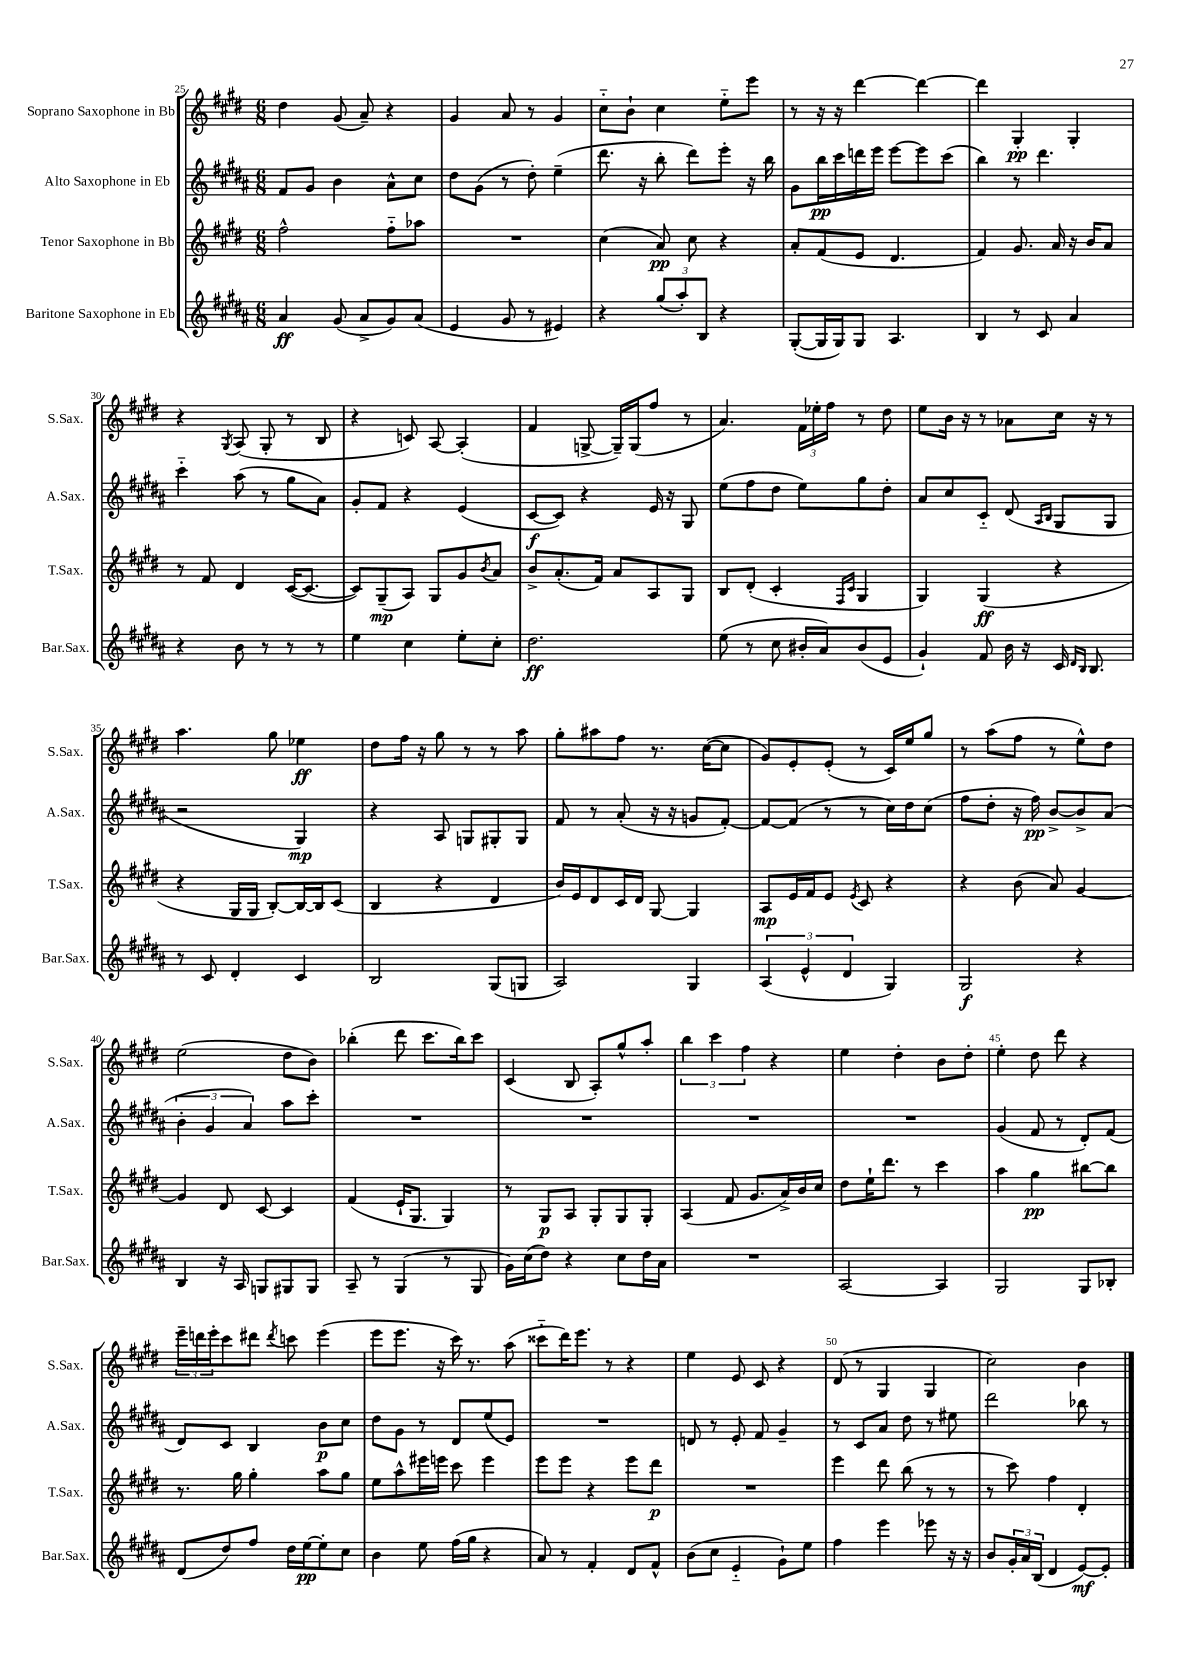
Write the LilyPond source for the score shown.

<<
\new StaffGroup <<
\new Staff = "s0" \with { instrumentName = "Soprano Saxophone in Bb" shortInstrumentName = "S.Sax." } {
    \clef treble \key e \major \numericTimeSignature \time 6/8
    dis''4 gis'8( a'8--) r4 |
    gis'4 a'8 r8 gis'4 |
    cis''8-_ b'8-! cis''4 e''8-_ e'''8 |
    r8 r16 r16 dis'''4~ dis'''4~ |
    dis'''4 gis4-.\pp gis4-. |
    r4 \acciaccatura { gis8 } a8( gis8-. r8 b8 |
    r4 c'8) a8~ a4-.( |
    fis'4 g8~-> g16--) g16( fis''8 r8 |
    a'4.) \tuplet 3/2 { fis'16 ees''16-. fis''16 } r8 dis''8 |
    e''8 b'16 r16 r8 aes'8 cis''16 r16 r8 |
    a''4. gis''8 ees''4\ff |
    dis''8 fis''16 r16 gis''8 r8 r8 a''8 |
    gis''8-. ais''8 fis''8 r8. cis''16~( cis''8 |
    gis'8) e'8-. e'8-.( r8 cis'16) e''16 gis''8 |
    r8 a''8( fis''8 r8 e''8-^) dis''8 |
    e''2( dis''8 b'8) |
    bes''4-.( dis'''8 cis'''8. bes''16) cis'''8 |
    cis'4( b8 a8-.) gis''8-^ a''8-. |
    \tuplet 3/2 { b''4 cis'''4 fis''4 } r4 |
    e''4 dis''4-. b'8 dis''8-. |
    e''4-. dis''8 dis'''8 r4 |
    \tuplet 3/2 { e'''16-- d'''16 e'''16-. } cis'''8 dis'''8 \acciaccatura { dis'''8 } c'''8 e'''4( |
    e'''8 e'''8. r16 cis'''16) r8. a''8( |
    cisis'''8-_ dis'''16) e'''8. r8 r4 |
    e''4 e'8 cis'8 r4 |
    dis'8( r8 gis4 gis4 |
    cis''2) b'4 \bar "|." |
}
\new Staff = "s1" \with { instrumentName = "Alto Saxophone in Eb" shortInstrumentName = "A.Sax." } {
    \clef treble \key b \major \numericTimeSignature \time 6/8
    fis'8 gis'8 b'4 ais'8-^ cis''8 |
    dis''8 gis'8( r8 dis''8-.) e''4--( |
    dis'''8. r16 b''8-. dis'''8) e'''8-. r16 b''16 |
    gis'8 b''16\pp cis'''16 d'''16 e'''16 e'''8~ e'''8 cis'''8( |
    b''4) r8 dis'''4. |
    cis'''4-_ ais''8( r8 gis''8 ais'8) |
    gis'8-. fis'8 r4 e'4( |
    cis'8~\f cis'8) r4 e'16 r16 gis8 |
    e''8( fis''8 dis''8 e''8) gis''8 dis''8-. |
    ais'8 cis''8 cis'8-_ dis'8( \grace { ais16 b16 } gis8 gis8 |
    r2 gis4\mp) |
    r4 ais8 g8 gis8-. gis8 |
    fis'8 r8 ais'8-.( r16 r16 g'8 fis'8~-.) |
    fis'8~ fis'8( r8 r8 cis''16) dis''16 cis''8( |
    fis''8 dis''8-. r16 fis''16\pp) b'8~-> b'8-> ais'8( |
    \tuplet 3/2 { b'4-. gis'4 ais'4) } ais''8 cis'''8-. |
    R2. |
    R2. |
    R2. |
    R2. |
    gis'4( fis'8 r8 dis'8-.) fis'8( |
    dis'8) cis'8 b4 b'8\p cis''8 |
    dis''8 gis'8 r8 dis'8 e''8( e'8) |
    R2. |
    d'8 r8 e'8-. fis'8 gis'4-- |
    r8 cis'8 ais'8 dis''8 r8 eis''8 |
    dis'''2 bes''8 r8 \bar "|." |
}
\new Staff = "s2" \with { instrumentName = "Tenor Saxophone in Bb" shortInstrumentName = "T.Sax." } {
    \clef treble \key e \major \numericTimeSignature \time 6/8
    fis''2-^ fis''8-_ aes''8 |
    R2. |
    cis''4( a'8\pp) cis''8 r4 |
    a'8-. fis'8( e'8 dis'4. |
    fis'4) gis'8. a'16 r16 b'16 a'8 |
    r8 fis'8 dis'4 cis'16~( cis'8.~ |
    cis'8) gis8--\mp( a8) gis8 gis'8 \acciaccatura { b'8 } a'8 |
    b'8-> a'8.-.( fis'16) a'8 a8 gis8 |
    b8 dis'8-.( cis'4-. \grace { fis16 cis'16 } gis4 |
    gis4) gis4\ff( r4 |
    r4 gis16 gis16 b8~-.) b16~ b16 cis'8( |
    b4 r4 dis'4 |
    b'16) e'16 dis'8 cis'16 dis'16 gis8~ gis4 |
    a8\mp e'16 fis'16 e'8 \acciaccatura { e'8 } cis'8 r4 |
    r4 b'8( a'8) gis'4~ |
    gis'4 dis'8 cis'8~ cis'4 |
    fis'4( e'16-! gis8. gis4) |
    r8 gis8\p a8 gis8-. gis8 gis8-. |
    a4( fis'8 gis'8. a'16->) b'16 cis''16 |
    dis''8 e''16-! dis'''8. r8 cis'''4 |
    a''4 gis''4\pp bis''8~ bis''8 |
    r8. gis''16 gis''4-. a''8 gis''8 |
    e''8 a''8-^ eis'''16 e'''16 cis'''8 e'''4 |
    e'''8 e'''8 r4 e'''8 dis'''8\p |
    R2. |
    e'''4 dis'''8 b''8( r8 r8 |
    r8 cis'''8) fis''4 dis'4-. \bar "|." |
}
\new Staff = "s3" \with { instrumentName = "Baritone Saxophone in Eb" shortInstrumentName = "Bar.Sax." } {
    \clef treble \key b \major \numericTimeSignature \time 6/8
    ais'4\ff gis'8( ais'8-> gis'8) ais'8( |
    e'4 gis'8 r8 eis'4) |
    r4 \tuplet 3/2 { gis''8( ais''8-.) b8 } r4 |
    gis8~-.( gis16 gis16) gis8 ais4. |
    b4 r8 cis'8 ais'4 |
    r4 b'8 r8 r8 r8 |
    e''4 cis''4 e''8-. cis''8-. |
    dis''2.\ff |
    e''8( r8 cis''8 bis'16-. ais'16) bis'8( e'8 |
    gis'4-!) fis'8 b'16 r16 cis'16 \grace { dis'16 b16 } b8. |
    r8 cis'8 dis'4-. cis'4 |
    b2 gis8( g8 |
    ais2) gis4 |
    \tuplet 3/2 { ais4( e'4-^ dis'4 } gis4) |
    gis2\f r4 |
    b4 r16 ais16 g8 gis8 gis8 |
    ais8-- r8 gis4( r8 gis8 |
    gis'16) cis''16( dis''8) r4 cis''8 dis''16 ais'16 |
    R2. |
    ais2~ ais4 |
    gis2 gis8 bes8-. |
    dis'8( dis''8) fis''8 dis''16 e''16~\pp e''8-. cis''8 |
    b'4 e''8 fis''16( gis''16 r4 |
    ais'8) r8 fis'4-. dis'8 fis'8-^ |
    b'8( cis''8 e'4-_ gis'8-!) e''8 |
    fis''4 e'''4 ees'''8 r16 r16 |
    b'8 \tuplet 3/2 { gis'16-. ais'16 b16( } dis'4 e'8~\mf) e'8-. \bar "|." |
}
>>
>>
\layout { \context { \Score currentBarNumber = #25 \override BarNumber.break-visibility = ##(#f #t #t) barNumberVisibility = #(every-nth-bar-number-visible 5) } }
